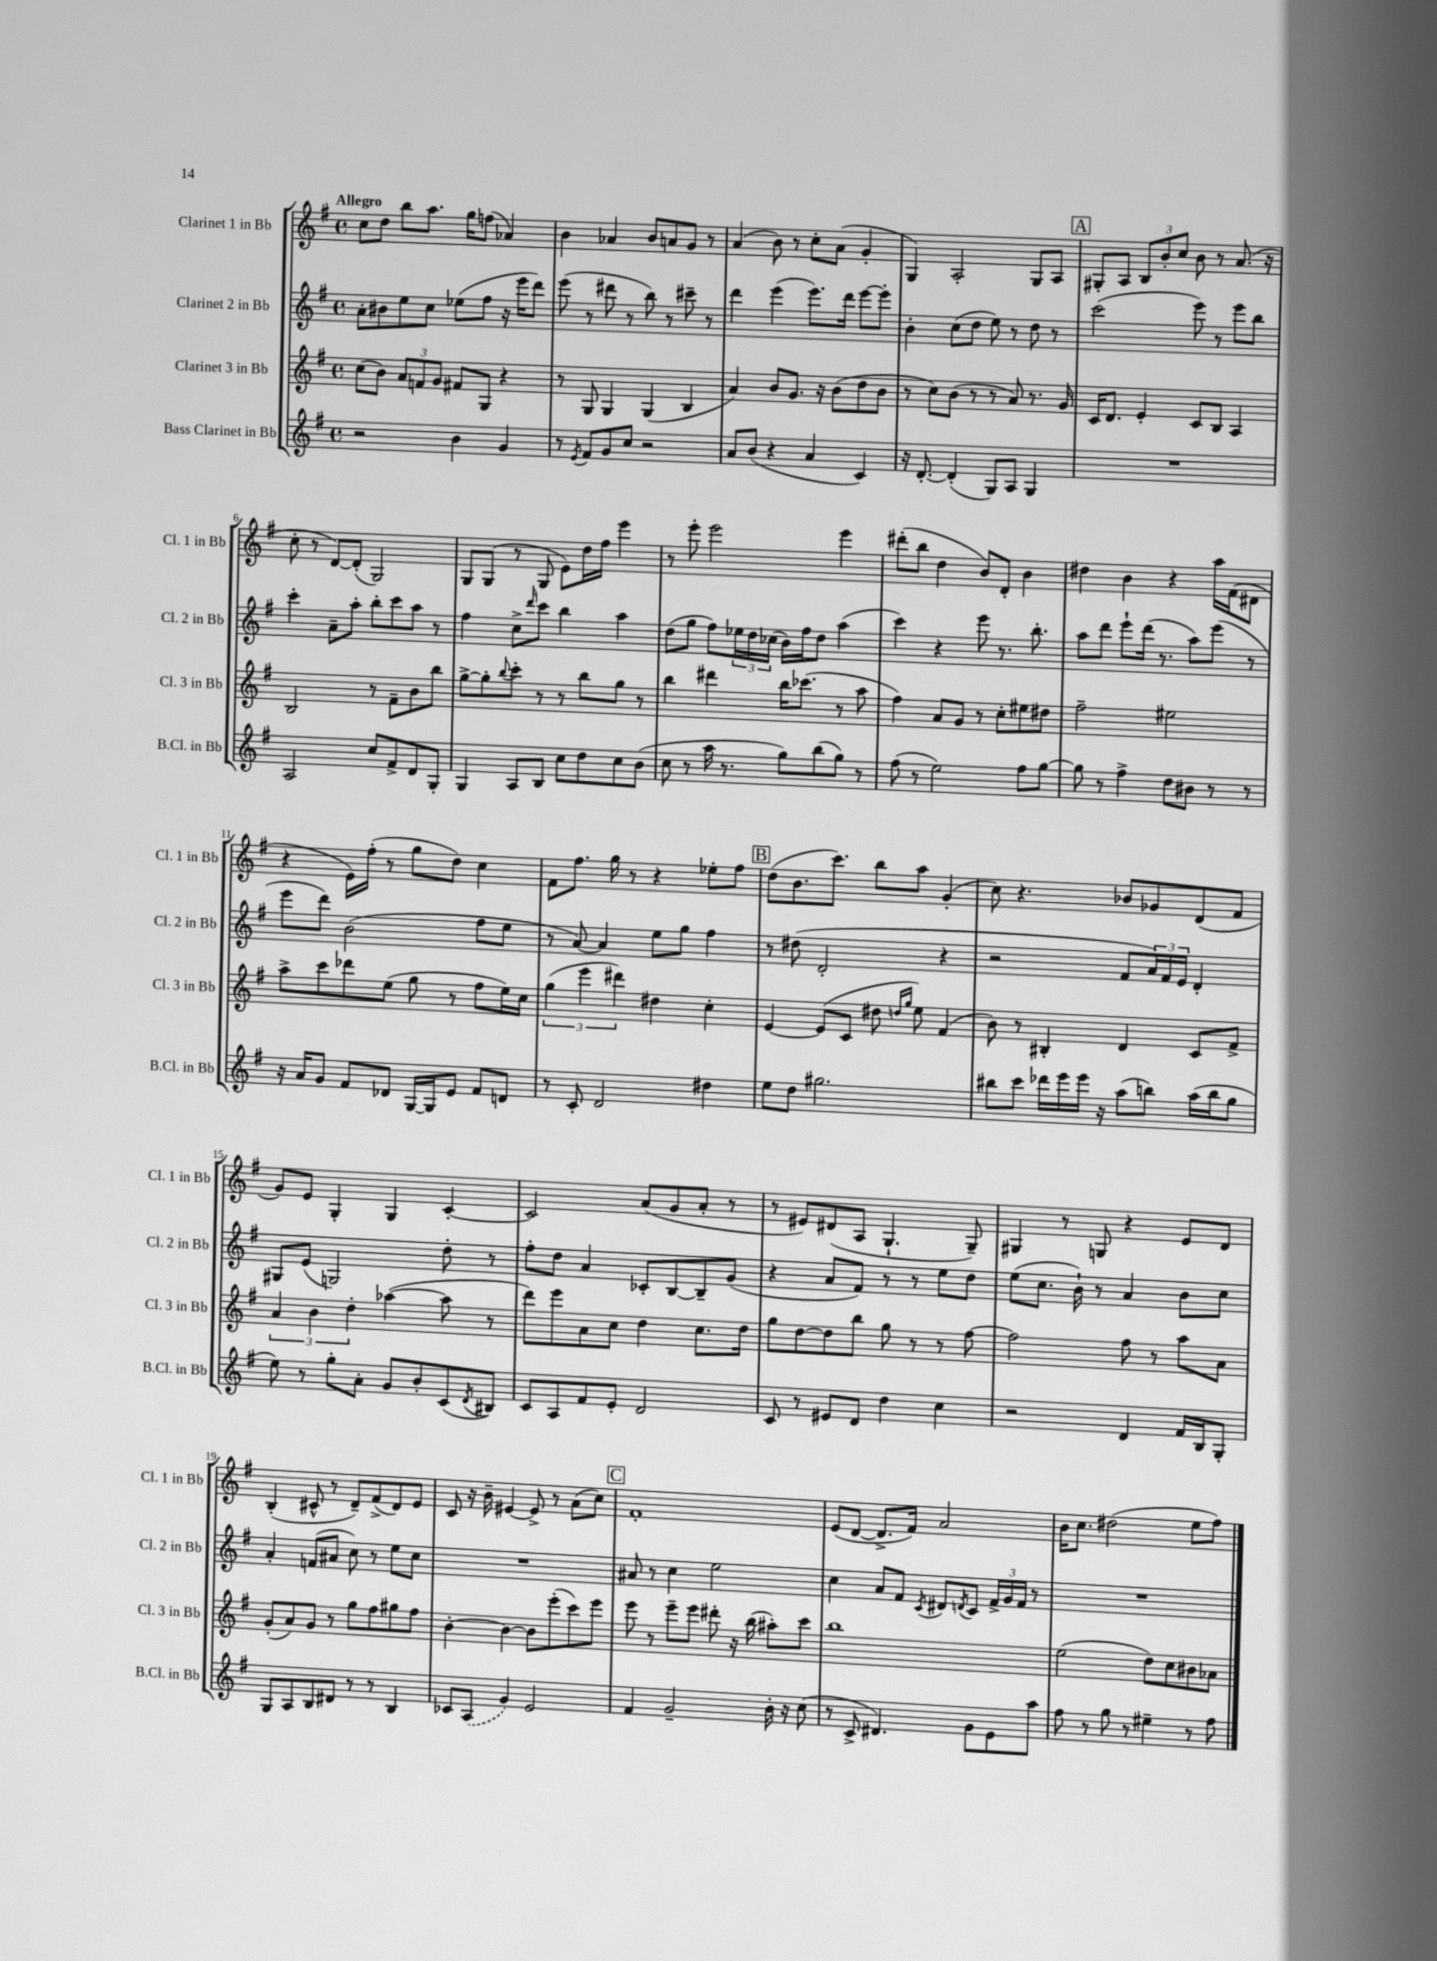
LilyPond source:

<<
\new StaffGroup <<
\new Staff = "s0" \with { instrumentName = "Clarinet 1 in Bb" shortInstrumentName = "Cl. 1 in Bb" } {
    \clef treble \key g \major \defaultTimeSignature \time 4/4 \tempo "Allegro"
    c''8 d''8 b''8 a''8. g''16 f''8( aes'4) |
    b'4 aes'4 b'8 a'8 g'8 r8 |
    a'4( b'8) r8 c''8-. a'8( g'4-. |
    g4) a2-. g8 a8 |
    \mark \markup { \box "A" } gis8-. a8 \tuplet 3/2 { b8 b'8-. c''8 } b'8 r8 a'8.( r16 |
    c''8-. r8 d'8~) d'8-.( g2) |
    g8 g8( r8 g8 e'8) d''16 fis''16 e'''4 |
    r8 e'''8-. e'''2 e'''4 |
    dis'''8-.( b''8 d''4 b'8) d'8-. b'4 |
    dis''4 b'4 r4 a''16 fis'16( dis'8 |
    r4 e'16) fis''16-.( r8 g''8 d''8) c''4 |
    fis'8 fis''8. g''16 r8 r4 ees''8-. fis''8 |
    \mark \markup { \box "B" } d''8( b'8. c'''8.) b''8 a''8 g'4-.( |
    c''8) r4. bes'8 ges'8 d'8( fis'8 |
    g'8) e'8 g4-. g4 c'4~-. |
    c'2 a'8( g'8 a'8-. r8 |
    r8 eis'8) dis'8( a8 g4.-! g8--) |
    gis4 r8 g8 r4 e'8 d'8 |
    b4-.( cis'8-^ r8 d'8--) fis'8->( d'8) e'8 |
    c'8 r16 b'16-- eis'4~ eis'8-> r8 a'8( c''8) |
    \mark \markup { \box "C" } fis'1-. |
    e'8( d'8~ d'8.-> fis'16) a'2 |
    b'16 c''8. dis''2( e''8 fis''8) \bar "|." |
}
\new Staff = "s1" \with { instrumentName = "Clarinet 2 in Bb" shortInstrumentName = "Cl. 2 in Bb" } {
    \clef treble \key g \major \defaultTimeSignature \time 4/4
    a'8-. bis'8 e''8 c''8 ees''8( fis''8 r16 e'''16 d'''8) |
    e'''8( r8 dis'''8 r8 b''8) r8 cis'''8-- r8 |
    d'''4 e'''4( e'''8.) d'''16 e'''8~ e'''8-. |
    b'4-. c''8( d''8 e''8) r8 d''8 r8 |
    \mark \markup { \box "A" } c'''2( e'''8) r8 e'''8 b''8 |
    c'''4-. a'8-- a''8-. b''8-. c'''8 a''8 r8 |
    fis''4 c''8-> \grace { d'''16 } c'''8 b''4 a''4 |
    d''8( g''8 fis''8) \tuplet 3/2 { ees''16 d''16 ces''16( } b'16) fis''16 d''8 a''4( |
    c'''4) r4 e'''8 r8. b''8.-. |
    a''8 d'''8 e'''8-! d'''16( r8. a''8) e'''8( r8 |
    e'''8 d'''8) b'2( fis''8 e''8 |
    r8 a'8~) a'4 e''8 g''8 fis''4 |
    \mark \markup { \box "B" } r8 dis''8( d'2-. r4 |
    r2 fis'8 \tuplet 3/2 { a'16) fis'16 e'16 } d'4-. |
    gis8 e'8( g2) d''8-. r8 |
    fis''8-. d''8 a'4 ces'8-. b8~ b8-- g'8( |
    r4 a'8 fis'8) r8 r8 e''8 d''8 |
    e''8( c''8. b'16-!) r8 a'4 b'8 c''8 |
    a'4-. f'8( ais'8 c''8) r8 e''8 c''8 |
    R1 |
    \mark \markup { \box "C" } ais'8 r8 c''4 e''2 |
    c''4 a'8 fis'8 \acciaccatura { c'8 } dis'8 \acciaccatura { d'8 } c'8 \tuplet 3/2 { fis'16-> g'16 fis'16 } r8 |
    R1 \bar "|." |
}
\new Staff = "s2" \with { instrumentName = "Clarinet 3 in Bb" shortInstrumentName = "Cl. 3 in Bb" } {
    \clef treble \key g \major \defaultTimeSignature \time 4/4
    c''8( b'8) \tuplet 3/2 { a'8 f'8 g'8 } fis'8 g8 r4 |
    r8 g8 g4 g4( b4 |
    a'4) b'8 g'8. r16 b'8( d''8 b'8 |
    r8 c''8) b'8( r8 r8 a'8) r8. g'16 |
    \mark \markup { \box "A" } c'16 d'8. e'4-. c'8 b8 a4 |
    b2 r8 fis'8-- b'8 b''8 |
    g''8~-> g''8-. \appoggiatura { b''8 } c'''8-. r8 r8 b''8 g''8 r8 |
    b''4 dis'''4 b''16 ces'''8.( r8 a''8 |
    fis''4) a'8 g'8 r8 c''8-. eis''8 dis''8 |
    fis''2-- eis''2 |
    a''8-> c'''8 des'''8 e''8( g''8 r8 fis''8 e''16) c''16 |
    \tuplet 3/2 { g''4( e'''4 dis'''4) } dis''4 c''4-. |
    \mark \markup { \box "B" } e'4~ e'8( c'8 dis''8 \grace { d''16 g''16 } e''8) fis'4( |
    b'8) r8 bis4-. d'4 c'8 fis'8-> |
    \tuplet 3/2 { a'4 b'4 d''4-. } aes''4~( aes''8 r8 |
    d'''8) e'''8 a'8 c''8 d''4 c''8. d''16 |
    g''8 d''8~ d''8 b''8 g''8 r8 r8 fis''8~ |
    fis''2 fis''8 r8 a''8 a'8 |
    g'8-.( a'8) g'8 r8 g''8 fis''8 gis''8 fis''8 |
    b'4~-. b'4~ b'8 e'''8-.( c'''8) e'''8 |
    \mark \markup { \box "C" } e'''8 r8 e'''8-- e'''8 dis'''8-. r16 b''16( ais''8-.) c'''8 |
    b''1 |
    e''2( d''8) c''8 bis'8 aes'8 \bar "|." |
}
\new Staff = "s3" \with { instrumentName = "Bass Clarinet in Bb" shortInstrumentName = "B.Cl. in Bb" } {
    \clef treble \key g \major \defaultTimeSignature \time 4/4
    r2 b'4 g'4 |
    r8 \acciaccatura { e'8 } fis'8 g'8 c''8 r2 |
    a'8 b'8( r4 a'4 c'4) |
    r16 d'8.~-. d'4-.( g8) a8 g4 |
    \mark \markup { \box "A" } R1 |
    a2 c''8 fis'8-> d'8 g8-. |
    g4 a8 b8 c''8 d''8 c''8 b'8( |
    c''8 r8 a''16 r8. g''8) b''8( g''8) r8 |
    fis''8( r8 e''2) fis''8 g''8~ |
    g''8 r8 fis''4-> d''8 bis'8 r8 r8 |
    r16 a'16 g'8 fis'8 des'8 g16~ g16 e'8 fis'8 d'8 |
    r8 c'8-. d'2 dis''4 |
    \mark \markup { \box "B" } e''8 d''8 gis''2. |
    bis''8 c'''8 des'''16 e'''16 e'''16 r16 a''8( b''8) a''16( b''16 g''8 |
    e''8) r8 g''8-. a'8-. g'8 b'8-. c'8( \acciaccatura { d'8 } bis8) |
    c'8 a8 fis'8 e'8-. d'2 |
    c'8 r8 eis'8 d'8 d''4 c''4 |
    r2 d'4 fis'16 b16 g8-. |
    g8 a8 b8 dis'8 r8 r8 b4 |
    ces'8 \once \slurDashed a8( g'4) e'2 |
    \mark \markup { \box "C" } fis'4 g'2-- b'16-. r16 c''8( |
    r8 c'8-> dis'4.) g'8 e'8 a''8 |
    fis''8 r8 g''8 r8 eis''4-- r8 fis''8 \bar "|." |
}
>>
>>
